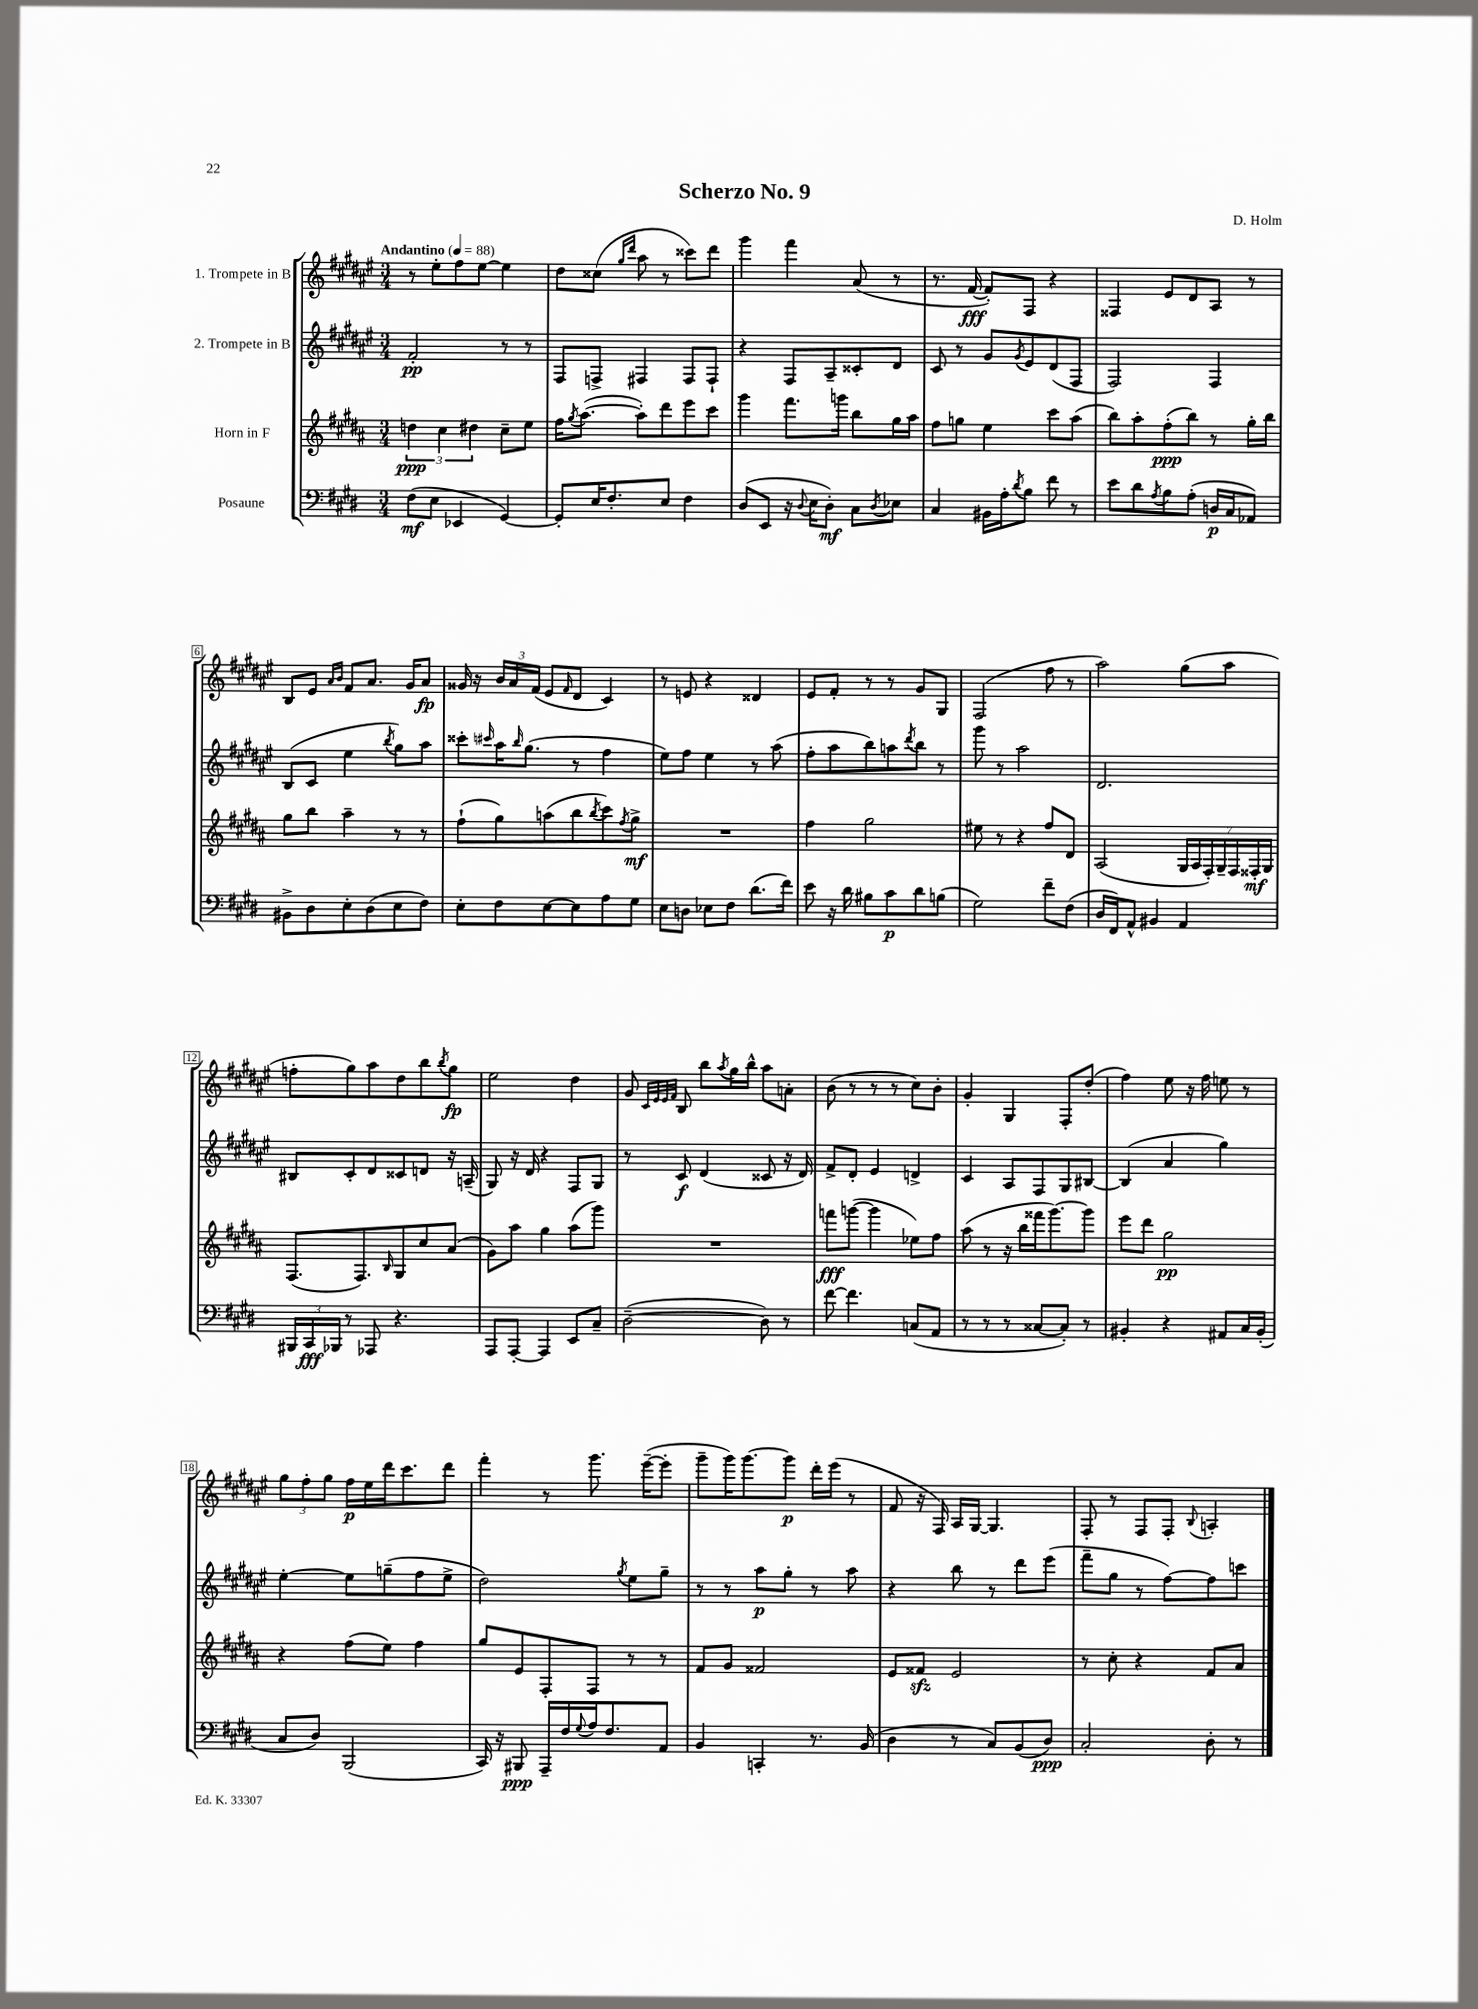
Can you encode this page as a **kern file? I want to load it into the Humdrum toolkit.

**kern	**kern	**kern	**kern
*staff4	*staff3	*staff2	*staff1
*clefF4	*clefG2	*clefG2	*clefG2
*k[f#c#g#d#]	*k[f#c#g#d#a#]	*k[f#c#g#d#a#e#]	*k[f#c#g#d#a#e#]
*M3/4	*M3/4	*M3/4	*M3/4
*MM88	*MM88	*MM88	*MM88
(8F#	6dd	2f#'	8r
8E	.	.	8ee#'
.	6cc#	.	.
4EE-	.	.	8ff#
.	6dd#	.	.
.	.	.	[8ee#
[4GG#)	8cc#~	8r	4ee#]
.	8ee	8r	.
=	=	=	=
8GG#']	16ff#	8F#	8dd#
.	8qgg#	.	.
.	([8.aa#	.	.
16E	.	8F^	(8cc##
8.F#'	.	.	.
.	.	.	16qqgg#
.	.	.	16qqddd#
.	8aa#'])	4F#	8aa#
8E	8ddd#	.	8r
4F#	8eee	8F#	8ccc##)
.	8ccc#	8F#`	8ddd#
=	=	=	=
(8D#	4ggg#	4r	4ggg#
8EE	.	.	.
16r	8.fff#	8F#	4fff#
8qqD#	.	.	.
16E	.	.	.
8D#')	.	8A#~	.
.	16ggg	.	.
8C#	8bb	8c##'	(8a#
8qD#	.	.	.
8E-	16gg#	8d#	8r
.	16aa#	.	.
=	=	=	=
4C#	8ff#	8c#	8.r
.	8gg	8r	.
.	.	.	[16f#
16BB#	4ee	8g#	8f#'])
16A'	.	.	.
8qd#	.	8qg#	.
8B	.	8e#	8F#
8f#	8ccc#	(8d#	4r
8r	(8aa#	8F#	.
=	=	=	=
8e	8bb)	2F#)	4F##
8d#	8aa#'	.	.
8qA	.	.	.
8B	(8ff#'	.	8e#
(8A'	8bb)	.	8d#
16D	8r	4F#	8A#
16C#	.	.	.
8AA-)	16gg#'	.	8r
.	16bb	.	.
=	=	=	=
8BB#^	8gg#	(8B	8B
8D#	8bb	8c#	8e#
.	.	.	16qqa#
.	.	.	16qqb
8E'	4aa#~	4ee#	8f#
(8D#	.	.	8.a#
.	.	8qbb	.
8E	8r	8gg#)	.
.	.	.	16g#
8F#)	8r	8aa#	8a#
=	=	=	=
8E'	(8ff#`	8ccc##'	16g##
.	.	.	16r
.	.	16qqccc#	.
8F#	8gg#)	16aa#	24b
.	.	.	24a#
.	.	16qqbb	.
.	.	(8.gg#	.
.	.	.	(24f#
[8E	(8aa	.	8e#
.	.	.	16qqf#
8E]	8bb	8r	8d#
.	8qbb	.	.
8A	8ccc#)	4ff#	4c#)
.	8qff#	.	.
8G#	8gg#^	.	.
=	=	=	=
8E	2.r	8ee#)	8r
8D	.	8ff#	8e
8E-	.	4ee#	4r
8F#	.	.	.
(8.d#	.	8r	4d##
.	.	(8aa#	.
16f#)	.	.	.
=	=	=	=
8e	4ff#	8ff#'	8e#
16r	.	8aa#	8f#'
16d#	.	.	.
8B#	2gg#	8bb)	8r
8c#	.	8aa	8r
.	.	8qddd#	.
8d#	.	8bb	8g#
(8B	.	8r	8G#
=	=	=	=
2G#)	8ee#	8ggg#	(2F#
.	8r	8r	.
.	4r	2aa#	.
8f#~	8ff#	.	8ff#
(8F#	8d#	.	8r
=	=	=	=
16D#	(2A#	2.d#	2aa#)
16FF#)	.	.	.
8AA^^	.	.	.
4BB#	.	.	.
4AA	28G#	.	(8gg#
.	28A#	.	.
.	28F#')	.	.
.	28G#~	.	.
.	.	.	8aa#
.	28F#	.	.
.	28F##'	.	.
.	28G#	.	.
=	=	=	=
24BBB#	(8.F#	8B#	8ff'
24CC#	.	.	.
24BBB-	.	.	.
8r	.	8c#'	8gg#)
.	8.F#)	.	.
8AAA-	.	8d#	8aa#
.	16qqB	.	.
4.r	8G#	8c##	8dd#
.	8cc#	8d	8bb
.	.	.	8qbb
.	(8a#	16r	8gg#
.	.	(16A~	.
=	=	=	=
8AAA	8g#)	8G#)	2ee#
[8AAA'	8aa#	16r	.
.	.	16d#	.
4AAA]	4gg#	4r	.
8EE	(8aa#	8F#	4dd#
8C#~	8ggg#)	8G#	.
=	=	=	=
([2D#~	2.r	8r	8g#
.	.	.	32qqc#
.	.	.	32qqe#
.	.	.	32qqe#
.	.	.	32qqf#
.	.	8c#	8B
.	.	(4d#	8bb
.	.	.	8qaa#
.	.	.	16gg#
.	.	.	16bb^^
8D#])	.	8c##	8aa#
8r	.	16r	8a'
.	.	16d#)	.
=	=	=	=
[8f#	8fff	8f#^	(8b
4.f#]	([8ggg	8d#'	8r
.	4ggg]	4e#	8r
.	.	.	8r
(8C	8ee-)	4d^	8cc#)
8AA	8ff#	.	8b'
=	=	=	=
8r	(8aa#	4c#	4g#'
8r	8r	.	.
8r	16r	8A#	4G#
.	16bb	.	.
[8C##	16fff##	8F#	.
.	[8.ggg#)	.	.
8C##'])	.	8G#	8F#'
8r	8ggg#]	[8B#	(8dd#'
=	=	=	=
4BB#'	8eee	(4B#]	4ff#)
.	8ddd#	.	.
4r	2gg#	4a#	8ee#
.	.	.	16r
.	.	.	16ff#
8AA#	.	4gg#)	8ee
16C#	.	.	8r
(16BB#'	.	.	.
=	=	=	=
8C#	4r	[4ee#'	12gg#
.	.	.	12ff#'
8D#)	.	.	.
.	.	.	12gg#
(2BBB	(8ff#	8ee#]	16ff#
.	.	.	16ee#
.	8ee)	(8gg~	16ddd#
.	.	.	8.ccc#
.	4ff#	8ff#	.
.	.	8ee#^	8ddd#
=	=	=	=
16CC#)	8gg#	2dd#)	4fff#'
16r	.	.	.
8BBB#	8e	.	.
16AAA~	8F#'	.	8r
16F#	.	.	.
8qqG#	.	.	.
16A	8F#	.	8.ggg#
8.F#	.	.	.
.	.	8qgg#	.
.	8r	8ee#	.
.	.	.	([16eee#~
8AA	8r	8gg#~	8eee#']
=	=	=	=
4BB	8f#	8r	8ggg#~
.	8g#	8r	16ggg#)
.	.	.	[8.ggg#
4CC'	2f##	8aa#	.
.	.	8gg#'	8ggg#]
8.r	.	8r	16ddd#'
.	.	.	(16eee#
.	.	8aa#	8r
(16BB	.	.	.
=	=	=	=
4D#	8e	4r	8f#
.	8f##	.	16r
.	.	.	16F#)
8r	2e	8bb	16A#
.	.	.	[16G#
8C#)	.	8r	4.G#]
(8BB	.	8ddd#	.
8D#)	.	(8eee#	.
=	=	=	=
2C#'	8r	8fff#~	8F#'
.	8cc#'	8gg#	8r
.	4r	8r	8F#
.	.	[8ff#)	8F#'
.	.	.	8qqB
8D#'	8f#	8ff#]	4A'
8r	8a#	8ccc	.
==	==	==	==
*-	*-	*-	*-
